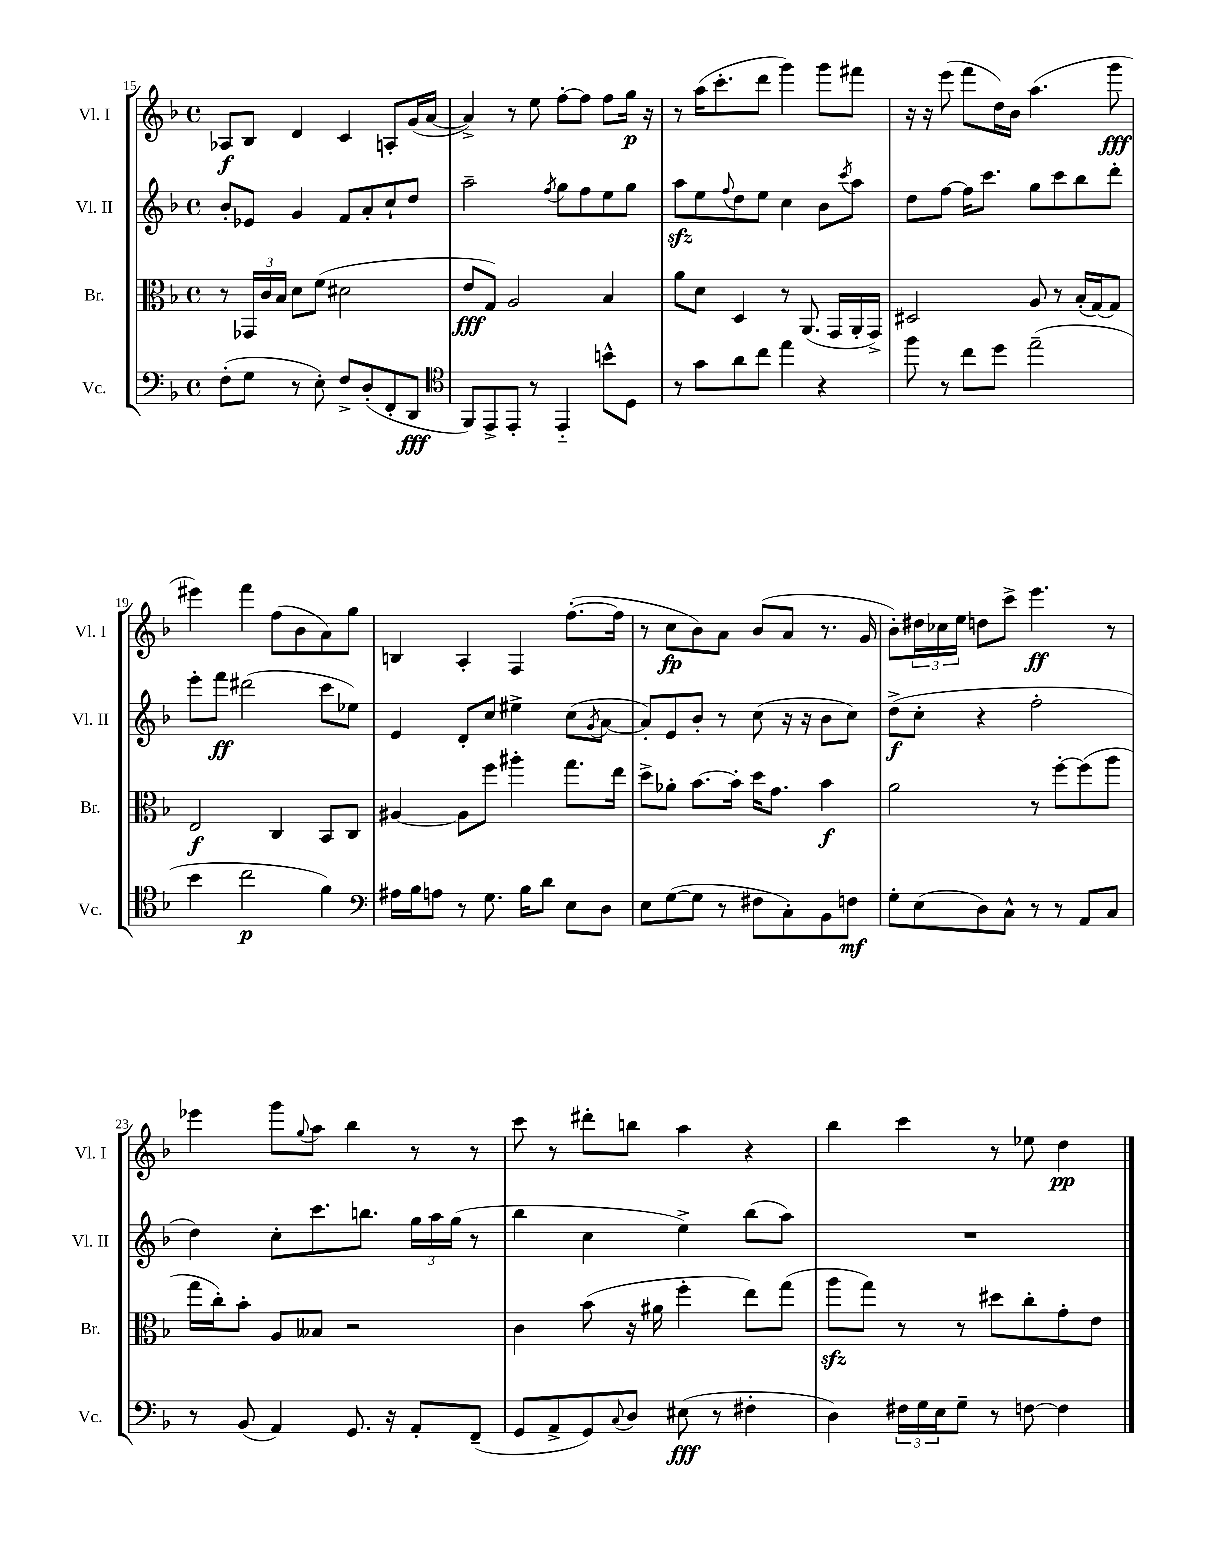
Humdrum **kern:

**kern	**dynam	**kern	**dynam	**kern	**dynam	**kern	**dynam
*part4	*part4	*part3	*part3	*part2	*part2	*part1	*part1
*staff4	*staff4	*staff3	*staff3	*staff2	*staff2	*staff1	*staff1
*I"Vc.	*	*I"Br.	*	*I"Vl. II	*	*I"Vl. I	*
*I'Vc.	*	*I'Br.	*	*I'Vl. II	*	*I'Vl. I	*
*clefF4	*	*clefC3	*	*clefG2	*	*clefG2	*
*k[b-]	*	*k[b-]	*	*k[b-]	*	*k[b-]	*
*M4/4	*	*M4/4	*	*M4/4	*	*M4/4	*
*met(c)	*	*met(c)	*	*met(c)	*	*met(c)	*
=15	=15	=15	=15	=15	=15	=15	=15
(8F'\L	.	8r	.	8b-'/L	.	8A-X/L	f
8G\J	.	24GG-X/LL	.	8e-X/J	.	8B-/J	.
.	.	24c/	.	.	.	.	.
.	.	24B-/JJ	.	.	.	.	.
8r	.	8d\L	.	4g/	.	4d/	.
8E'\)	.	(8f\J	.	.	.	.	.
8F^/L	.	2d#X\	.	8f/L	.	4c/	.
(8D'/	.	.	.	8a'/	.	.	.
8FF'/	.	.	.	8cc`/	.	8An'/L	.
8DD/J	fff	.	.	8dd/J	.	(16g/L	.
.	.	.	.	.	.	[16a/JJ	.
=16	=16	=16	=16	=16	=16	=16	=16
*clefC4	*	*	*	*	*	*	*
8FF/L)	.	8e/L	fff	2aa~\	.	4a^/])	.
8EE^/	.	8G/J)	.	.	.	.	.
8EE'/J	.	2A/	.	.	.	8r	.
8r	.	.	.	.	.	8ee\	.
.	.	.	.	8qff/	.	.	.
4EE/	.	.	.	8gg\L	.	[8ff'\L	.
.	.	.	.	8ff\	.	8ff\J]	.
8bn^^\L	.	4B-/	.	8ee\	.	8ff\L	.
8D\J	.	.	.	8gg\J	.	16gg\Jk	p
.	.	.	.	.	.	16r	.
=17	=17	=17	=17	=17	=17	=17	=17
8r	.	8a\L	.	8aazz\L	.	8r	.
8g\L	.	8d\J	.	8ee\	.	(16aa\KL	.
.	.	.	.	.	.	8.ccc'\	.
.	.	.	.	8qqff/	.	.	.
8a\	.	4D/	.	8dd\	.	.	.
8cc\J	.	.	.	8ee\J	.	8ddd\J	.
4ee\	.	8r	.	4cc\	.	4ggg\)	.
.	.	(8.AA/	.	.	.	.	.
4r	.	.	.	8b-\L	.	8ggg\L	.
.	.	16GG/LL	.	.	.	.	.
.	.	.	.	8qccc/	.	.	.
.	.	16AA'/	.	8aa\J	.	8fff#X\J	.
.	.	16GG^/JJ)	.	.	.	.	.
=18	=18	=18	=18	=18	=18	=18	=18
8ff\	.	2D#X/	.	8dd\L	.	16r	.
.	.	.	.	.	.	16r	.
8r	.	.	.	[8ff\J	.	(8eee\	.
8cc\L	.	.	.	16ff\KL]	.	8fff\L	.
.	.	.	.	8.ccc\J	.	.	.
8dd\J	.	.	.	.	.	16dd\L)	.
.	.	.	.	.	.	16b-\JJ	.
(2ee~\	.	8A/	.	8gg\L	.	(4.aa\	.
.	.	8r	.	8ccc\	.	.	.
.	.	(16B-'/LL	.	8bb-\	.	.	.
.	.	[16G/J)	.	.	.	.	.
.	.	8G/J]	.	8ddd'\J	.	8ggg\	fff
!!LO:LB:g=z
=19	=19	=19	=19	=19	=19	=19	=19
4b-\	.	2E/	f	8eee'\L	.	4eee#X\)	.
.	.	.	.	8fff\J	ff	.	.
2cc\	p	.	.	(2ddd#X\	.	4fff\	.
.	.	4C/	.	.	.	(8ff\L	.
.	.	.	.	.	.	8b-\	.
4f\)	.	8BB-/L	.	8ccc\L	.	8a\)	.
.	.	8C/J	.	8ee-X\J)	.	8gg\J	.
=20	=20	=20	=20	=20	=20	=20	=20
*clefF4	*	*	*	*	*	*	*
16A#X\LL	.	[4A#X/	.	4e/	.	4Bn/	.
16B-\J	.	.	.	.	.	.	.
8An\J	.	.	.	.	.	.	.
8r	.	8A#\L]	.	8d'/L	.	4A'/	.
8.G\	.	8ff\J	.	8cc/J	.	.	.
.	.	4aa#X'\	.	4ee#X^\	.	4F/	.
16B-\KL	.	.	.	.	.	.	.
8d\J	.	.	.	.	.	.	.
8E\L	.	8.gg\L	.	(8cc\L	.	([8.ff'\L	.
.	.	.	.	8qg/	.	.	.
8D\J	.	.	.	[8a\J	.	.	.
.	.	16ee\Jk	.	.	.	16ff\Jk]	.
=21	=21	=21	=21	=21	=21	=21	=21
8E\L	.	8dd^\L	.	8a'/L])	.	8r	.
([8G\	.	8a-X'\J	.	8e/	.	8cc\L	fp
8G\J]	.	[8.b-\L	.	8b-'/J	.	8b-\)	.
8r	.	.	.	8r	.	8a\J	.
.	.	16b-'\Jk]	.	.	.	.	.
8F#X\L	.	16dd\KL	.	(8cc\	.	(8b-/L	.
.	.	8.g\J	.	.	.	.	.
8C'\)	.	.	.	16r	.	8a/J	.
.	.	.	.	16r	.	.	.
8BB-\	.	4b-\	f	8b-\L	.	8.r	.
8Fn\J	mf	.	.	8cc\J)	.	.	.
.	.	.	.	.	.	16g/	.
=22	=22	=22	=22	=22	=22	=22	=22
8G'\L	.	2a\	.	(8dd^\L	f	8b-'\L)	.
(8E\	.	.	.	8cc'\J	.	24dd#X\L	.
.	.	.	.	.	.	24cc-X\	.
.	.	.	.	.	.	24ee\JJ	.
8D\)	.	.	.	4r	.	8ddn\L	.
8C^^\J	.	.	.	.	.	8ccc^\J	.
8r	.	8r	.	2ff'\	.	4.eee\	ff
8r	.	[8ff'\L	.	.	.	.	.
8AA/L	.	(8ff\]	.	.	.	.	.
8C/J	.	8aa\J	.	.	.	8r	.
!!LO:LB:g=z
=23	=23	=23	=23	=23	=23	=23	=23
8r	.	16gg\LL	.	4dd\)	.	4eee-X\	.
.	.	16cc'\J)	.	.	.	.	.
(8BB-/	.	8b-'\J	.	.	.	.	.
4AA/)	.	8A/L	.	8cc'\L	.	8ggg\L	.
.	.	.	.	.	.	8qqgg/	.
.	.	8B--X/J	.	8.ccc\	.	8aa\J	.
8.GG/	.	2r	.	.	.	4bb-\	.
.	.	.	.	8.bbn\J	.	.	.
16r	.	.	.	.	.	.	.
8AA'/L	.	.	.	24gg\LL	.	8r	.
.	.	.	.	24aa\	.	.	.
.	.	.	.	(24gg\JJ	.	.	.
(8FF~/J	.	.	.	8r	.	8r	.
=24	=24	=24	=24	=24	=24	=24	=24
8GG/L	.	4c\	.	4bb-\	.	8ccc\	.
8AA^/	.	.	.	.	.	8r	.
8GG/)	.	(8b-\	.	4cc\	.	8ddd#X'\L	.
8qqC/	.	.	.	.	.	.	.
8D/J	.	16r	.	.	.	8bbn\J	.
.	.	16a#X\	.	.	.	.	.
(8E#X\	fff	4ff'\	.	4ee^\)	.	4aa\	.
8r	.	.	.	.	.	.	.
4F#X'\	.	8ee\L)	.	(8bb-\L	.	4r	.
.	.	(8gg\J	.	8aa\J)	.	.	.
=25	=25	=25	=25	=25	=25	=25	=25
4D\)	.	8aazz\L	.	1r	.	4bb-\	.
.	.	8gg\J)	.	.	.	.	.
24F#X\LL	.	8r	.	.	.	4ccc\	.
24G\	.	.	.	.	.	.	.
24E\J	.	.	.	.	.	.	.
8G~\J	.	8r	.	.	.	.	.
8r	.	8dd#X\L	.	.	.	8r	.
[8Fn\	.	8cc'\	.	.	.	8ee-X\	.
4F\]	.	8g'\	.	.	.	4dd\	pp
.	.	8e\J	.	.	.	.	.
==	==	==	==	==	==	==	==
*-	*-	*-	*-	*-	*-	*-	*-
